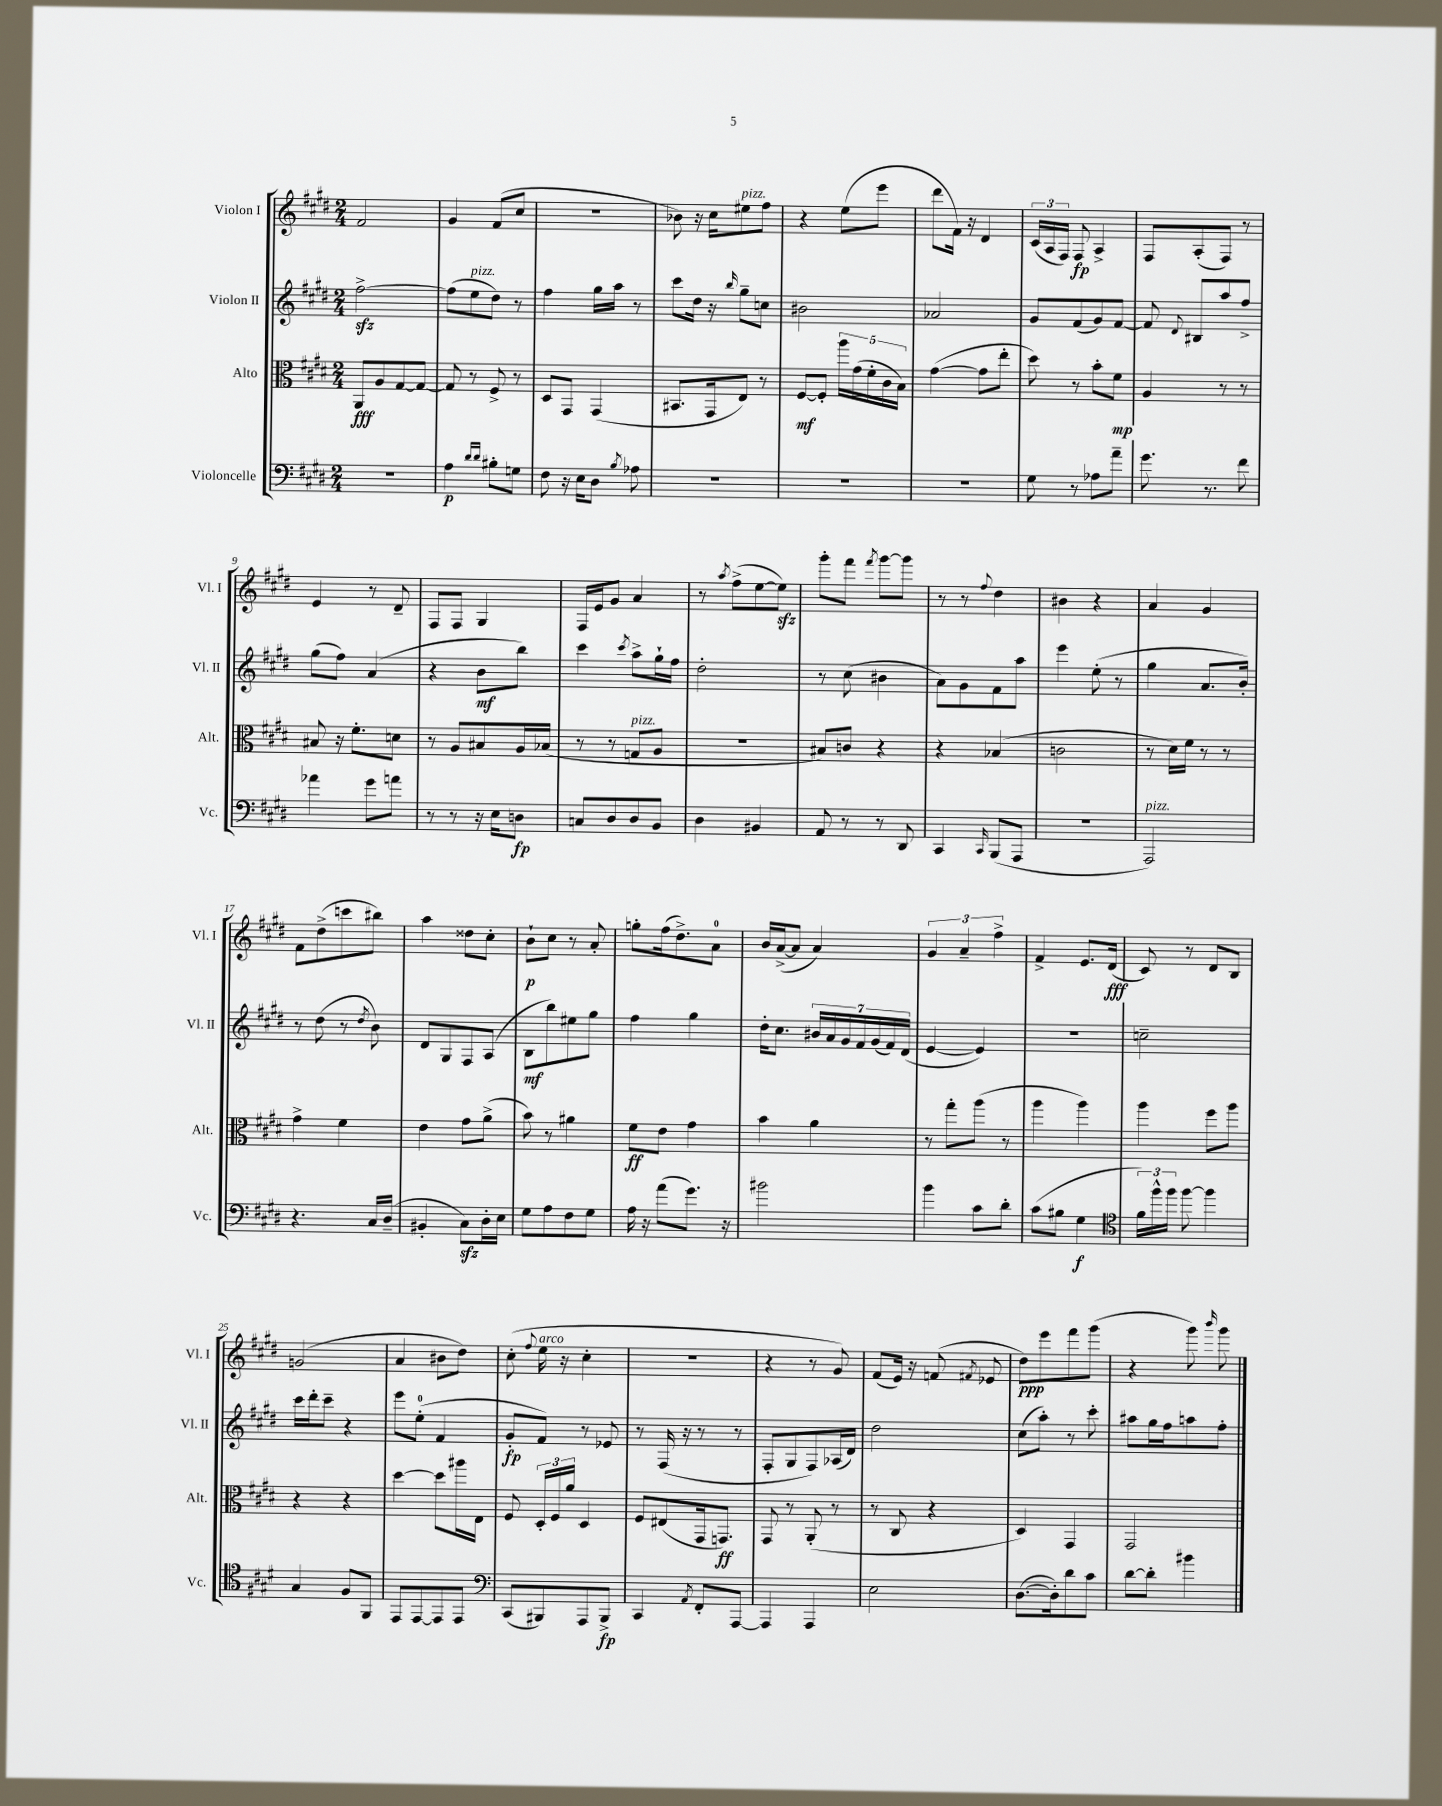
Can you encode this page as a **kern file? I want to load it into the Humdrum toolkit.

**kern	**kern	**kern	**kern
*staff4	*staff3	*staff2	*staff1
*clefF4	*clefC3	*clefG2	*clefG2
*k[f#c#g#d#]	*k[f#c#g#d#]	*k[f#c#g#d#]	*k[f#c#g#d#]
*M2/4	*M2/4	*M2/4	*M2/4
2r	8AA/L	[2ff#^\	2f#/
.	8A/	.	.
.	[8G#/	.	.
.	8G#/_J	.	.
=	=	=	=
4A\	8G#/]	(8ff#\]L	4g#/
.	8r	8ee\	.
16qqd#/LL	.	.	.
16qqd#/JJ	.	.	.
8B#'\L	8F#^/	8dd#\J)	(8f#/L
8G\J	8r	8r	8cc#/J
=	=	=	=
8F#\	8D#/L	4ff#\	2r
16r	8GG#/J	.	.
16E\LK	.	.	.
8D#\J	(4GG#/	16gg#\LL	.
.	.	16aa\JJ	.
8qB/	.	.	.
8A-\	.	8r	.
=	=	=	=
2r	8.BB#/L	8ccc#\L	8b-\)
.	.	16dd#\Jk	16r
.	16GG#/k	16r	16cc#\LK
.	.	16qqbb/	.
.	8E/J)	8gg#~\L	8ee#\
.	8r	8cc\J	8ff#\J
=	=	=	=
2r	[8F#/L	2b#\	4r
.	8F#'/]J	.	.
.	20aa\LL	.	(8ee\L
.	(20g#\	.	.
.	20f#'\	.	.
.	.	.	8eee\J
.	20c#\	.	.
.	20B\JJ)	.	.
=	=	=	=
2r	([4g#\	2a-/	8ddd#\L
.	.	.	16f#\Jk)
.	.	.	16r
.	8g#\]L	.	4d#/
.	8ee'\J	.	.
=	=	=	=
8G#\	8dd#\)	8g#/L	(24c#/LL
.	.	.	24A/
.	.	.	24F#/JJ)
8r	8r	(8f#/	8F#/
8A-\L	8b'\L	8g#/)	4A^/
8a~\J	8f#\J	[8f#/J	.
=	=	=	=
8.g#\	4A/	8f#/]	8F#/L
.	.	8qqd#/	.
.	.	8B#/L	(8A'/
8.r	.	.	.
.	8r	8aa/	8F#/J)
8f#\	8r	8ff#^/J	8r
=	=	=	=
4a-\	8B#/	(8gg#\L	4e/
.	16r	8ff#\J)	.
.	8.f#'\L	.	.
8g#\L	.	(4a/	8r
8a\J	8d\J	.	8d#~/
=	=	=	=
8r	8r	4r	8F#/L
8r	8A/L	.	8F#/J
16r	8B#/	8b\L	4G#/
16E\LK	.	.	.
8D\J	16A/L	8bb\J)	.
.	(16B-/JJ	.	.
=	=	=	=
8C/L	8r	4ccc#\	16F#/LL
.	.	.	16e/J
8D#/	8r	.	8g#/J
.	.	8qccc#/	.
8D#/	8G/L	8aa^\L	4a/
8BB/J	8A/J	16gg#`\L	.
.	.	16ff#\JJ	.
=	=	=	=
4D#\	2r	2dd#'\	8r
.	.	.	8qaa/
.	.	.	(8ff#^\L
4BB#/	.	.	[8ee\
.	.	.	8ee\]J)
=	=	=	=
8AA/	8B#/L)	8r	8ggg#'\L
8r	8c/J	(8cc#\	8fff#\J
.	.	.	8qfff#/
8r	4r	4b#\	[8ggg#\L
8DD#/	.	.	8ggg#\]J
=	=	=	=
4CC#/	4r	8a\L)	8r
.	.	8g#\	8r
16qqCC#/	.	.	8qqff#/
(8BBB/L	(4B-/	8f#\	4dd#\
8AAA/J	.	8aa\J	.
=	=	=	=
2r	2c\	4eee\	4b#\
.	.	(8ee'\	4r
.	.	8r	.
=	=	=	=
2AAA/)	8r	4gg#\	4a/
.	16d#\LL)	.	.
.	16f#\JJ	.	.
.	8r	8.a/L	4g#/
.	8r	.	.
.	.	16b'/Jk)	.
=	=	=	=
4.r	4g#^\	8r	8f#\L
.	.	(8dd#\	(8dd#^\
.	4f#\	8r	8ccc\
.	.	8qdd#/	.
16C#/LL	.	8b\)	8bb#\J)
(16D#~/JJ	.	.	.
=	=	=	=
4BB#'/	4e\	8d#/L	4aa\
.	.	8G#/	.
8C#\L)	8g#\L	8F#/	8dd##\L
16D#'\L	(8a^\J	(8A/J	8cc#'\J
16E\JJ	.	.	.
=	=	=	=
8G#\L	8b\)	8B\L	8b`\L
8A\	8r	8bb\)	8cc#\J
8F#\	4a#\	8ee#\	8r
8G#\J	.	8gg#\J	8a'/
=	=	=	=
16A\	8f#\L	4ff#\	8gg'\L
16r	.	.	.
(8a\L	8e\J	.	(16ff#\k
.	.	.	8.dd#^\)
8.g#\J)	4g#\	4gg#\	.
.	.	.	8a\J
16r	.	.	.
=	=	=	=
2b#\	4b\	16dd#'\LK	16b/LL
.	.	8.cc#\J	([16a^/J
.	.	.	8a/]J
.	4a\	28b#/LL	4a/)
.	.	28a/	.
.	.	28g#/	.
.	.	28f#/	.
.	.	(28g#/	.
.	.	28f#/)	.
.	.	(28d#/JJ	.
=	=	=	=
4b\	8r	[4e/	6g#/
.	8gg#'\L	.	.
.	.	.	6a~/
8c#\L	(8aa\J	4e/])	.
.	.	.	6ff#^\
8d#'\J	8r	.	.
=	=	=	=
(8c#\L	4aa\	2r	4f#^/
8B#\J	.	.	.
4G#\	4aa\)	.	8.e/L
.	.	.	(16d#/Jk
=	=	=	=
*clefC4	*	*	*
24f#\LL)	4aa\	2cc~\	8c#/)
24ff#^^\	.	.	.
24ff#\JJ	.	.	.
[8ff#\	.	.	8r
4ff#\]	8ff#\L	.	8d#/L
.	8aa\J	.	8B/J
=	=	=	=
4G#/	4r	16ccc#\LL	(2g/
.	.	16ddd#'\J	.
.	.	8ccc#~\J	.
8F#/L	4r	4r	.
8FF#/J	.	.	.
=	=	=	=
8EE/L	[4dd#\	8eee\L	4a/
[8EE/	.	(8ee'\J	.
8EE/]	8dd#\]L	4f#/	8b#\L
8EE/J	16aa#\L	.	8dd#\J)
.	16E\JJ	.	.
=	=	=	=
*clefF4	*	*	*
(8CC#/L	8F#/	8g#'/L	(8cc#'\
.	.	.	8qqff#/
8BBB#/)	24D#'/LL	8f#/J)	16ee\
.	24F#/	.	.
.	.	.	16r
.	24a/JJ	.	.
8AAA/	4D#/	8r	4cc#'\
8BBB#^/J	.	8e-/	.
=	=	=	=
4CC#/	8F#/L	8r	2r
.	(8E#/	(16F#/	.
.	.	16r	.
8qAA/	.	.	.
8FF#'/L	16GG#/k	8r	.
.	8.GG/J)	.	.
[8AAA/J	.	8r	.
=	=	=	=
4AAA/]	8GG#/	8F#'/L	4r
.	8r	8G#/	.
4AAA/	(8AA'/	8F#/)	8r
.	8r	(16A-/L	8g#/)
.	.	16d#/JJ)	.
=	=	=	=
2E\	8r	2dd#\	(8f#/L
.	8C#/	.	16e/Jk)
.	.	.	16r
.	4r	.	(8f/
.	.	.	8qf#/
.	.	.	8e-/
=	=	=	=
([8.D#\L	4D#/)	(8cc#\L	8dd#\L)
.	.	8aa'\J)	8eee\
16D#'\]k)	.	.	.
8d#\	4GG#/	8r	8fff#\
8c#\J	.	8ccc#'\	(8ggg#\J
=	=	=	=
[8d#\L	2GG#/	8aa#\L	4r
8d#'\]J	.	16gg#\L	.
.	.	16ff#\J	.
4b#\	.	8aa\	8ggg#\)
.	.	.	16qqbbb/
.	.	8ff#'\J	8ggg#\
==	==	==	==
*-	*-	*-	*-
